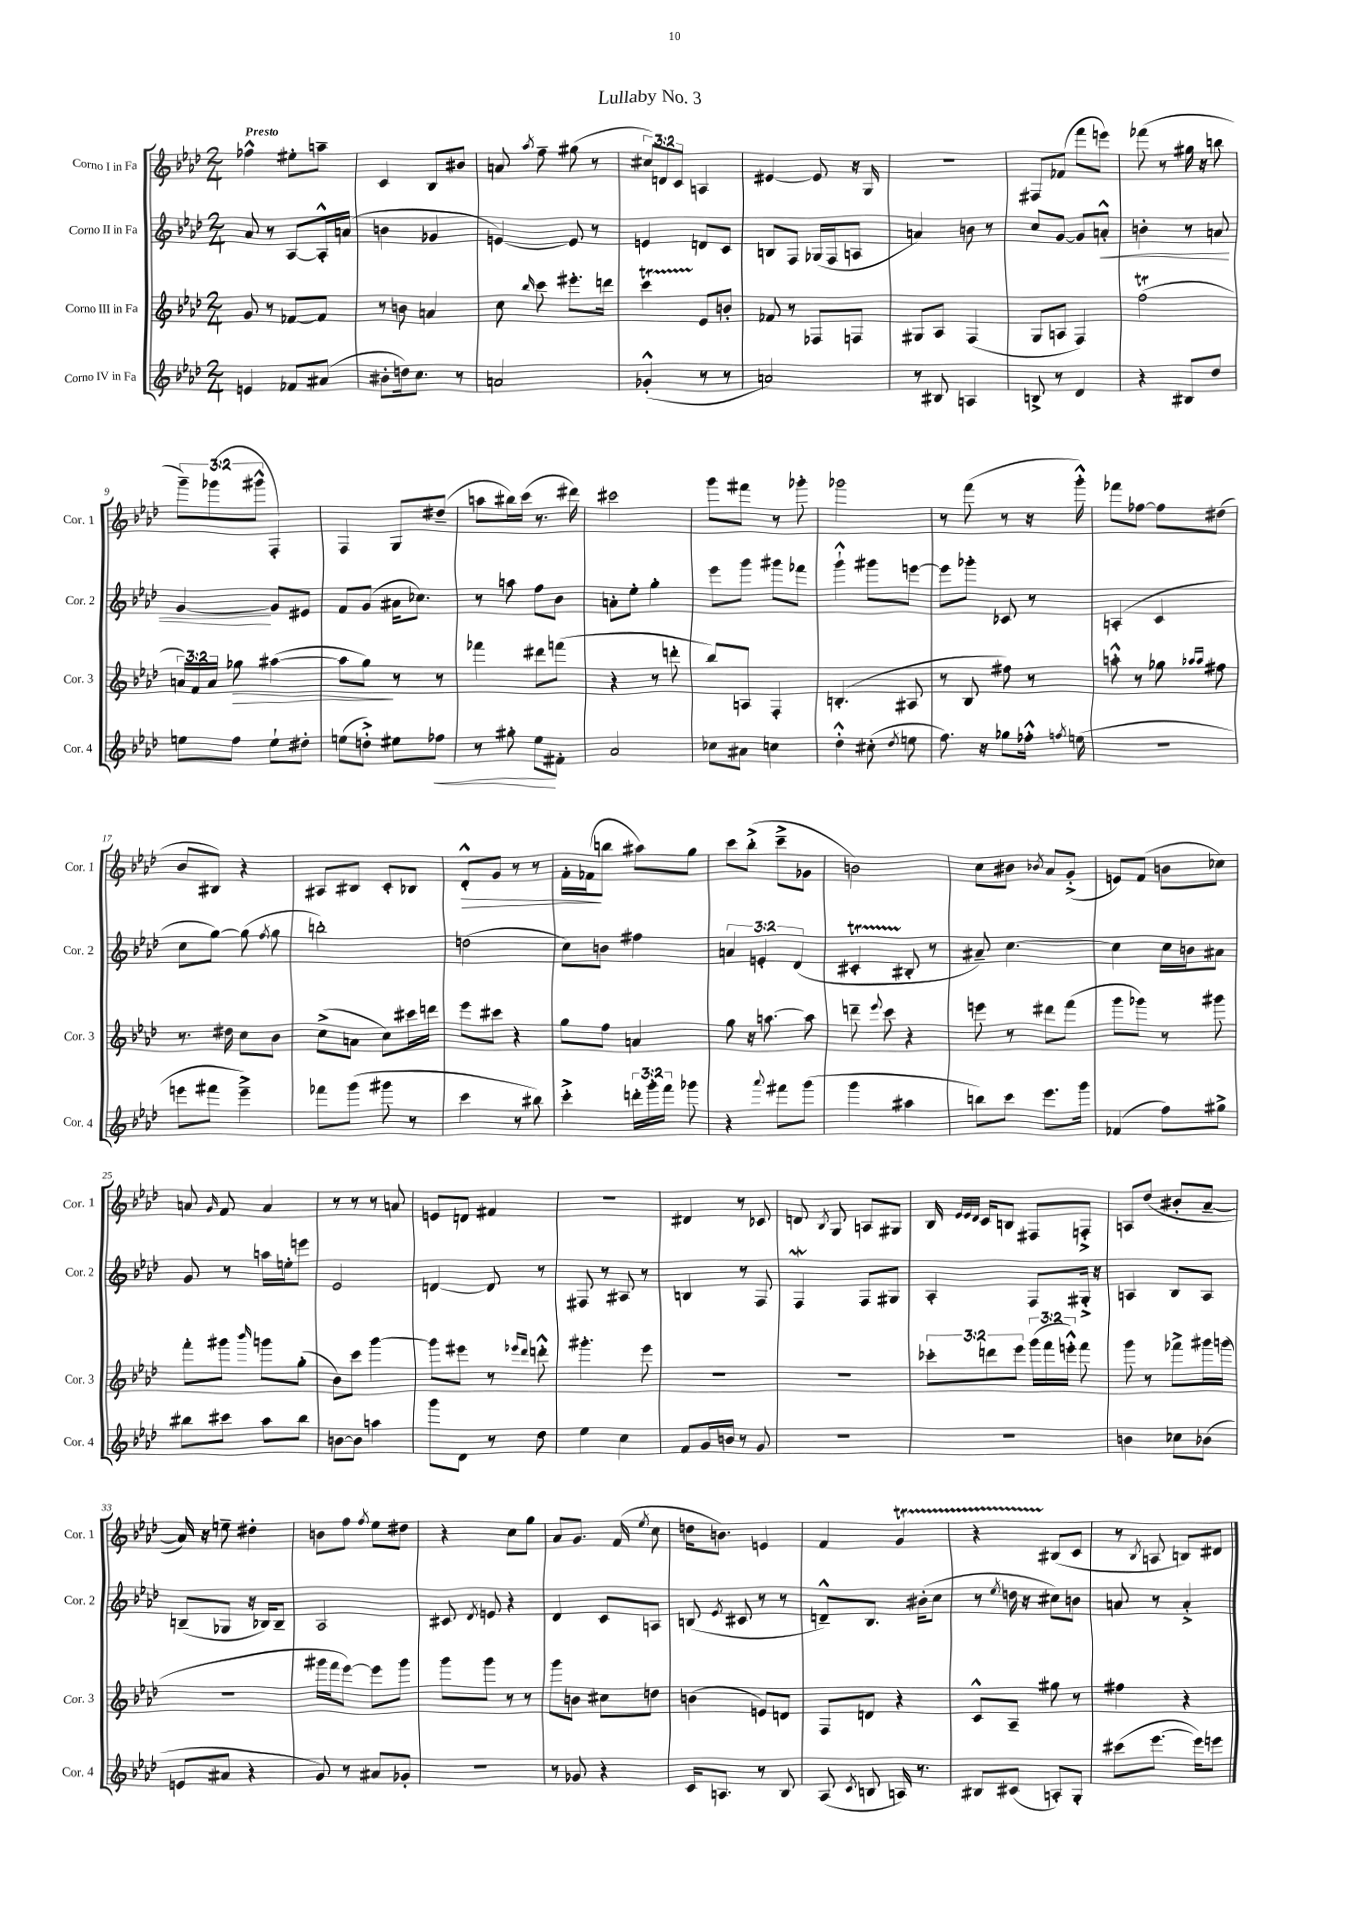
\header { title = "Lullaby No. 3" }
<<
\new StaffGroup <<
\new Staff = "s0" \with { instrumentName = "Corno I in Fa" shortInstrumentName = "Cor. 1" } {
    \clef treble \key aes \major \numericTimeSignature \time 2/4 \override Staff.TupletNumber.text = #tuplet-number::calc-fraction-text \tempo "Presto"
    \autoBeamOff fes''4-^ eis''8[-. a''8]-- |
    c'4 bes8[ bis'8] |
    a'8 \acciaccatura { aes''8 } f''8-- gis''8( r8 |
    \tuplet 3/2 { cis''8[) d'8 c'8] } a4 |
    eis'4~ eis'8 r16 g16 |
    R2 |
    fis8[ fes'8]( f'''8[ e'''8]) |
    fes'''8( r8 gis''16 r16 b''8 |
    \tuplet 3/2 { g'''8[--) ges'''8( gis'''8]-^ } f4-.) |
    f4 g8[ dis''8]--( |
    a''8[ bis''16) c'''16]( r8. dis'''16) |
    cis'''2 |
    g'''8[ fis'''8] r8 ges'''8-. |
    ges'''2 |
    r8 f'''8( r8 r16 g'''16-.-^) |
    fes'''8[ fes''8]~ fes''8[ dis''8]( |
    bes'8[ bis8]) r4 |
    ais8[ bis8] c'8[-. bes8] |
    des'8[-.-^\> g'8] r8 r8 |
    f'16[-. fes'16\!( b''8] ais''8[) g''8] |
    c'''8[ bes''8]-.->( c'''8[---> ges'8] |
    b'2) |
    c''8[ bis'8] \acciaccatura { bes'8 } aes'8[ g'8]-.->( |
    e'8[) f'8]( b'8[ ces''8]) |
    a'8 \grace { g'16 } f'8 a'4 |
    r8 r8 r8 a'8 |
    e'8[ d'8] fis'4 |
    R2 |
    dis'4 r8 ces'8 |
    d'8 \acciaccatura { bes8 } g8 a8[ gis8] |
    bes16 \grace { ees'32[ ees'32 des'32] } c'16[ b8] fis8[ f8]-.-> |
    a8[ des''8]( bis'8[-. aes'8]~-- |
    aes'16) r16 e''8-- dis''4-. |
    b'8[ f''8] \acciaccatura { f''8 } ees''8[ dis''8] |
    r4 c''8[ g''8] |
    aes'8[ g'8.] f'16( \acciaccatura { ees''8 } c''8 |
    d''16[ b'8.]) e'4 |
    f'4 g'4\startTrillSpan |
    r4 bis8[\stopTrillSpan( c'8] |
    r8 \acciaccatura { bes8 } a8 b8[) dis'8] \bar "|." |
}
\new Staff = "s1" \with { instrumentName = "Corno II in Fa" shortInstrumentName = "Cor. 2" } {
    \clef treble \key aes \major \numericTimeSignature \time 2/4 \override Staff.TupletNumber.text = #tuplet-number::calc-fraction-text
    \autoBeamOff aes'8 r8 aes8[~ aes16-.-^ a'16]( |
    b'4 ges'4 |
    e'4~) e'8 r8 |
    e'4 d'8[ c'8] |
    b8[ f8] ges16[( f16 a8] |
    a'4) b'8 r8 |
    c''8[ g'8]~ g'8[ a'8]-.-^\< |
    b'4-. r8 a'8 |
    g'4~\! g'8[ eis'8] |
    f'8[ g'8]( ais'16[ ces''8.]) |
    r8 a''8 f''8[ bes'8] |
    a'8[-. ees''8]-. g''4-. |
    ees'''8[ g'''8] gis'''8[ fes'''8] |
    g'''4-!-^ gis'''8[ e'''8]~ |
    e'''8[ ges'''8]-. ces'8 r8 |
    a4-.( c'4 |
    c''8[ g''8]~) g''8( \acciaccatura { f''8 } g''8 |
    b''2-.) |
    d''2( |
    c''8[) b'8] fis''4 |
    \tuplet 3/2 { a'4 e'4-. des'4( } |
    cis'4-.\startTrillSpan bis8-.\stopTrillSpan r8 |
    ais'8--) c''4.~ |
    c''4 c''16[ b'16 ais'8] |
    g'8 r8 a''16[ e''16-. e'''8] |
    ees'2 |
    d'4~ d'8 r8 |
    fis8 r8 ais8 r8 |
    b4 r8 f8 |
    f4\mordent f8[ gis8] |
    aes4-. f8[ gis16]-.-> r16 |
    a4 bes8[ a8] |
    b8[--( ges8] r16 bes16[) bes8]-- |
    aes2 |
    cis'8 \acciaccatura { des'8 } e'8 r4 |
    des'4 c'8[ a8] |
    b8( \acciaccatura { ees'8 } cis'8 r8 r8 |
    d'8[---^) bes8.] bis'16[-.( c''8] |
    r8 \acciaccatura { ees''8 } d''16 r16 cis''8[) b'8] |
    a'8 r8 a'4-.-> \bar "|." |
}
\new Staff = "s2" \with { instrumentName = "Corno III in Fa" shortInstrumentName = "Cor. 3" } {
    \clef treble \key aes \major \numericTimeSignature \time 2/4 \override Staff.TupletNumber.text = #tuplet-number::calc-fraction-text
    \autoBeamOff g'8 r8 fes'8[~ fes'8] |
    r8 b'8 a'4 |
    c''8 \grace { bes''16 } c'''8 eis'''8.[-. d'''16] |
    c'''4\startTrillSpan ees'8[\stopTrillSpan b'8]-. |
    fes'8 r8 fes8[ f8] |
    gis8[ aes8] f4( |
    g8[ a8] f4) |
    f''2\trill( |
    \tuplet 3/2 { a'16[) f'16 a'16] } ges''8\> ais''4~( |
    ais''8[ g''8]\!) r8 r8 |
    fes'''4 dis'''8[ f'''8]( |
    r4 r8 d'''8-. |
    bes''8[) a8] f4-. |
    b4.-.( ais8 |
    r8 bes8 fis''8) r8 |
    a''8-.-^ r8 ges''8 \grace { aes''16[ aes''16] } fis''8 |
    r8. dis''16 c''8[ bes'8] |
    c''8[->( a'8] c''8[) cis'''16 d'''16] |
    ees'''8[ cis'''8] r4 |
    g''8[ f''8] a'4 |
    g''8 r16 a''8.~ a''8 |
    d'''8-- \appoggiatura { ees'''8 } c'''8 r4 |
    e'''8 r8 dis'''8[ f'''8]( |
    g'''8[ ges'''8]) r8 gis'''8 |
    f'''8[-. gis'''8] \grace { bes'''16 } g'''8[ g''8]-.( |
    bes'8[) c'''8] g'''4~ |
    g'''8[ eis'''8] r8 \grace { ees'''16[ des'''16] } d'''8-.-^ |
    gis'''4.-. ees'''8 |
    R2 |
    R2 |
    \tuplet 3/2 { ces'''8[-. d'''8 ees'''8] } \tuplet 3/2 { g'''16[( f'''16 e'''16]-.-^) } f'''8 |
    g'''8 r8 fes'''8[-> gis'''16 g'''16]( |
    r2 |
    gis'''16[ f'''16 ees'''8]~) ees'''8[ gis'''8] |
    g'''8[ g'''8] r8 r8 |
    g'''8[ b'8] cis''8[ d''8] |
    b'4( e'8[) d'8] |
    f8[ d'8] r4 |
    c'8[-^ aes8]-- gis''8 r8 |
    fis''4 r4 \bar "|." |
}
\new Staff = "s3" \with { instrumentName = "Corno IV in Fa" shortInstrumentName = "Cor. 4" } {
    \clef treble \key aes \major \numericTimeSignature \time 2/4 \override Staff.TupletNumber.text = #tuplet-number::calc-fraction-text
    \autoBeamOff e'4 fes'8[ ais'8]( |
    bis'8[-. d''16) c''8.] r8 |
    a'2 |
    ges'4-.-^( r8 r8 |
    a'2) |
    r8 bis8 a4 |
    b8-> r8 des'4 |
    r4 bis8[ des''8] |
    e''8[ f''8] e''8[-! dis''8]-. |
    e''8[( d''8]-.->) eis''8[ fes''8]\< |
    r8 gis''8-. ees''8[\! fis'8]-. |
    aes'2 |
    ces''8[ ais'8] c''4 |
    des''4-.-^ cis''8-.( \acciaccatura { des''8 } e''8 |
    f''8.) r16 ges''8[ fes''16]-.-^ \acciaccatura { f''8 } e''16( |
    R2 |
    e'''8[ fis'''8] e'''4--->) |
    fes'''8[ g'''8]( gis'''8 r8 |
    c'''4 r8 bis''8) |
    c'''4-.-> \tuplet 3/2 { d'''16[-. g'''16-. f'''16] } ges'''8 |
    r4 \appoggiatura { aes'''8 } fis'''8[ g'''8]( |
    g'''4 ais''4 |
    b''8[) c'''8] ees'''8.[ g'''16] |
    fes'4( f''8[) gis''8]-> |
    bis''8[ cis'''8] aes''8[ bis''8] |
    b'8[~ b'8] a''4 |
    g'''8[ des'8] r8 des''8 |
    ees''4 c''4 |
    f'8[ g'16 b'16] r8 g'8 |
    R2 |
    R2 |
    b'4 ces''8[ bes'8]( |
    e'8[ ais'8] r4 |
    g'8) r8 ais'8[ ges'8]-. |
    R2 |
    r8 ges'8 r4 |
    c'16[ a8.] r8 bes8 |
    aes8( \acciaccatura { c'8 } b8 a16) r8. |
    bis8[ cis'8]( a8[-.) g8]-. |
    cis'''8[( ees'''8.]~ ees'''16[) e'''8] \bar "|." |
}
>>
>>
